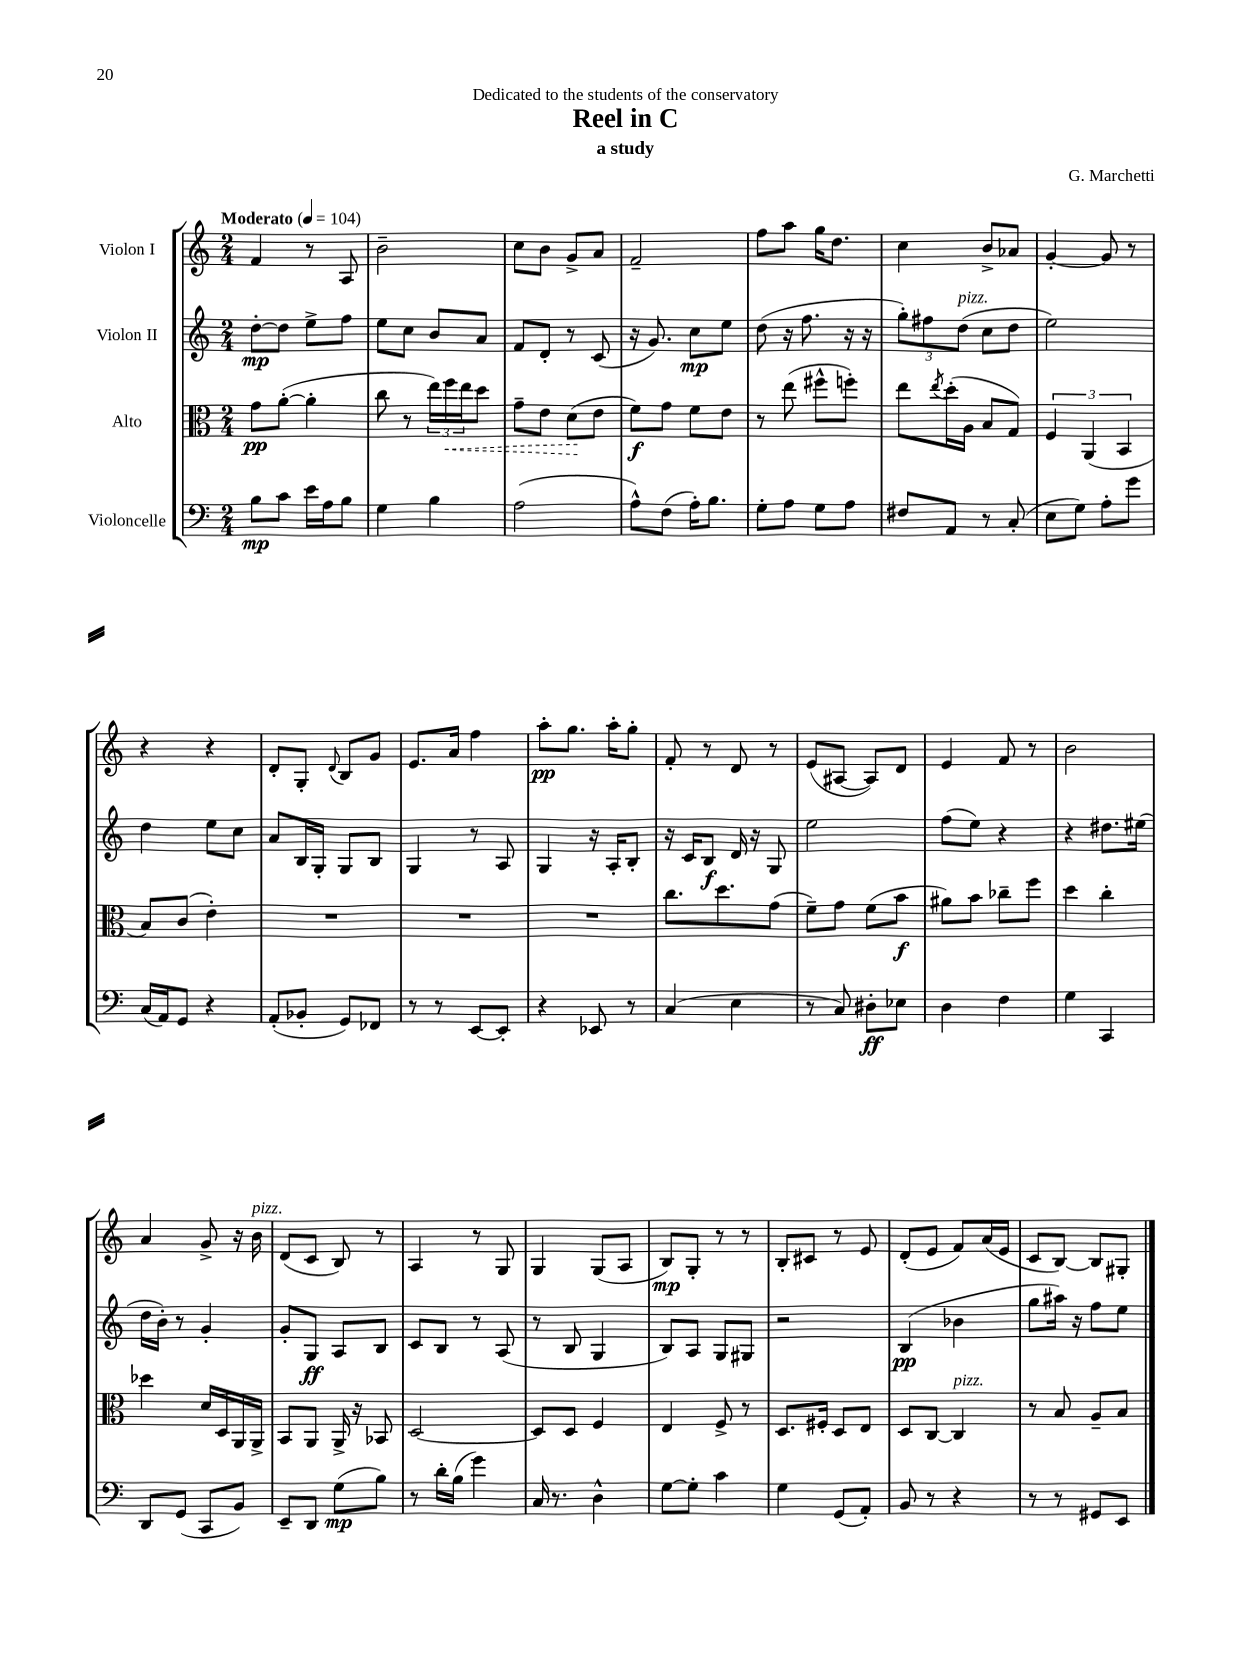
\header { title = "Reel in C" composer = "G. Marchetti" subtitle = "a study" dedication = "Dedicated to the students of the conservatory" }
<<
\new StaffGroup <<
\new Staff = "s0" \with { instrumentName = "Violon I" } {
    \clef treble \key c \major \numericTimeSignature \time 2/4 \tempo "Moderato" 4 = 104
    f'4 r8 a8 |
    b'2-- |
    c''8 b'8 g'8-> a'8 |
    f'2-- |
    f''8 a''8 g''16 d''8. |
    c''4 b'8-> aes'8 |
    g'4~-. g'8 r8 |
    r4 r4 |
    d'8-. g8-. \appoggiatura { d'8 } b8 g'8 |
    e'8. a'16 f''4 |
    a''8-.\pp g''8. a''16-. g''8-. |
    f'8-. r8 d'8 r8 |
    e'8( ais8~ ais8) d'8 |
    e'4 f'8 r8 |
    b'2 |
    a'4 g'8-> r16 b'16^\markup { \italic "pizz." } |
    d'8( c'8 b8) r8 |
    a4 r8 g8 |
    g4 g8( a8 |
    b8\mp) g8-. r8 r8 |
    b8-. cis'8 r8 e'8 |
    d'8-.( e'8 f'8) a'16( e'16 |
    c'8 b8~) b8 gis8-. \bar "|." |
}
\new Staff = "s1" \with { instrumentName = "Violon II" } {
    \clef treble \key c \major \numericTimeSignature \time 2/4
    d''8~-.\mp d''8 e''8-> f''8 |
    e''8 c''8 b'8 a'8 |
    f'8 d'8-. r8 c'8( |
    r16 g'8.) c''8\mp e''8 |
    d''8( r16 f''8. r16 r16 |
    \tuplet 3/2 { g''8-.) fis''8 d''8^\markup { \italic "pizz." }( } c''8 d''8 |
    e''2) |
    d''4 e''8 c''8 |
    a'8 b16 g16-. g8 b8 |
    g4 r8 a8 |
    g4 r16 a16-. b8-. |
    r16 c'16 b8\f d'16 r16 g8 |
    e''2 |
    f''8( e''8) r4 |
    r4 dis''8. eis''16( |
    d''16 b'16-.) r8 g'4-. |
    g'8-. g8\ff a8 b8 |
    c'8 b8 r8 a8( |
    r8 b8 g4 |
    b8) a8 g8 gis8 |
    r2 |
    b4\pp( bes'4 |
    g''8 ais''16) r16 f''8 e''8 \bar "|." |
}
\new Staff = "s2" \with { instrumentName = "Alto" } {
    \clef alto \key c \major \numericTimeSignature \time 2/4
    g'8\pp a'8~-.( a'4-. |
    c''8 r8 \tuplet 3/2 { e''16) \once \override Hairpin.style = #'dashed-line f''16\< e''16 } d''8 |
    g'8-- e'8 d'8\!( e'8 |
    f'8\f) g'8 f'8 e'8 |
    r8 e''8( fis''8-^ f''8-.) |
    e''8 \acciaccatura { e''8 } d''16-.( a16 b8 g8) |
    \tuplet 3/2 { f4 a,4( b,4 } |
    b8) c'8( e'4-.) |
    R2 |
    R2 |
    R2 |
    c''8. d''8. g'8( |
    f'8--) g'8 f'8( b'8\f |
    ais'8) b'8 ces''8-- f''8 |
    d''4 c''4-. |
    des''4 d'16 d16 a,16 a,16-> |
    b,8 a,8 a,16-> r16 bes,8 |
    d2~ |
    d8 d8 f4 |
    e4 f8-> r8 |
    d8. fis16-. d8 e8 |
    d8 c8~ c4^\markup { \italic "pizz." } |
    r8 b8 a8-- b8 \bar "|." |
}
\new Staff = "s3" \with { instrumentName = "Violoncelle" } {
    \clef bass \key c \major \numericTimeSignature \time 2/4
    b8\mp c'8 e'16 a16 b8 |
    g4 b4 |
    a2( |
    a8-^) f8( a16-.) b8. |
    g8-. a8 g8 a8 |
    fis8 a,8 r8 c8-.( |
    e8 g8) a8-. g'8 |
    c16( a,16) g,8 r4 |
    a,8-.( bes,8-. g,8) fes,8 |
    r8 r8 e,8~ e,8-. |
    r4 ees,8 r8 |
    c4( e4 |
    r8 c8) dis8-.\ff ees8 |
    d4 f4 |
    g4 c,4 |
    d,8 g,8( c,8 b,8) |
    e,8-- d,8 g8\mp( b8) |
    r8 d'16-. b16( g'4) |
    c16 r8. d4-^ |
    g8~ g8-. c'4 |
    g4 g,8( a,8-.) |
    b,8 r8 r4 |
    r8 r8 gis,8 e,8 \bar "|." |
}
>>
>>
\layout { \context { \Score \remove "Bar_number_engraver" } }
